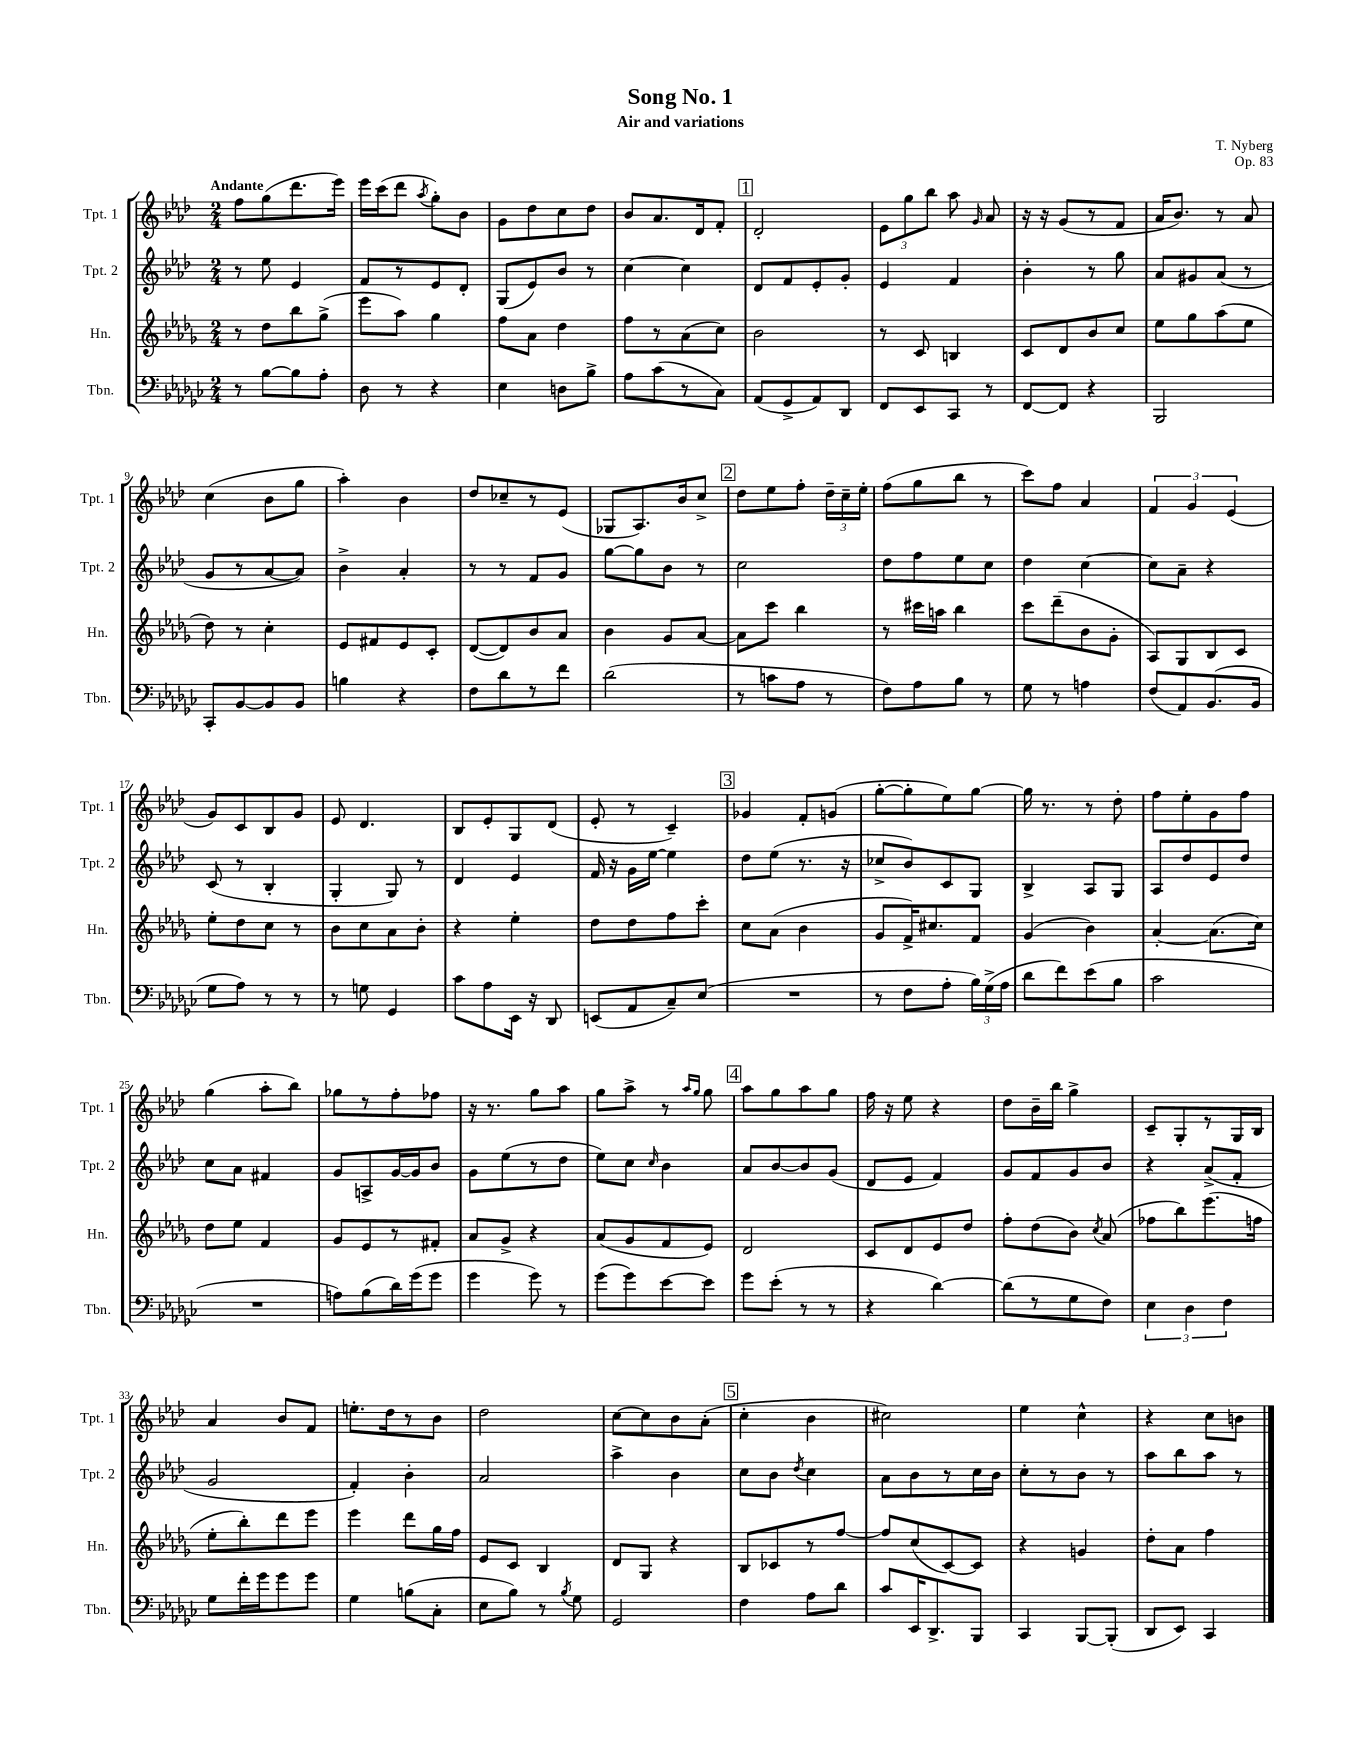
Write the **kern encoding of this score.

**kern	**kern	**kern	**kern
*staff4	*staff3	*staff2	*staff1
*clefF4	*clefG2	*clefG2	*clefG2
*k[b-e-a-d-g-c-]	*k[b-e-a-d-g-]	*k[b-e-a-d-]	*k[b-e-a-d-]
*M2/4	*M2/4	*M2/4	*M2/4
8r	8r	8r	8ff
[8B-	8dd-	8ee-	(8gg
8B-]	8bb-	4e-	8.ddd-
8A-'	(8gg-^	.	.
.	.	.	16eee-)
=	=	=	=
8D-	8eee-	8f	16eee-
.	.	.	(16ccc
8r	8aa-)	8r	8ddd-
.	.	.	8qaa-
4r	4gg-	8e-	8gg')
.	.	8d-'	8b-
=	=	=	=
4E-	8ff	(8G	8g
.	8a-	8e-)	8dd-
8D	4dd-	8b-	8cc
8B-^	.	8r	8dd-
=	=	=	=
8A-	8ff	[4cc	8b-
(8c-	8r	.	8.a-
8r	(8a-	4cc]	.
.	.	.	16d-
8C-)	8cc)	.	8f'
=	=	=	=
(8AA-	2b-	8d-	2d-'
8GG-^	.	8f	.
8AA-)	.	8e-'	.
8DD-	.	8g'	.
=	=	=	=
8FF	8r	4e-	12e-
.	.	.	12gg
8EE-	8c	.	.
.	.	.	12bb-
8CC-	4B	4f	8aa-
.	.	.	16qqg
8r	.	.	8a-
=	=	=	=
[8FF	8c	4b-'	16r
.	.	.	16r
8FF]	8d-	.	(8g
4r	8b-	8r	8r
.	8cc	8gg	8f
=	=	=	=
2BBB-	8ee-	8a-	16a-
.	.	.	8.b-)
.	8gg-	8g#	.
.	(8aa-	(8a-	8r
.	8ee-	8r	8a-
=	=	=	=
8CC-'	8dd-)	8g	(4cc
[8BB-	8r	8r	.
8BB-]	4cc'	[8a-	8b-
8BB-	.	8a-])	8gg
=	=	=	=
4B	8e-	4b-^	4aa-')
.	8f#	.	.
4r	8e-	4a-'	4b-
.	8c'	.	.
=	=	=	=
8F	([8d-	8r	8dd-
8d-	8d-])	8r	8cc-~
8r	8b-	8f	8r
8f	8a-	8g	(8e-
=	=	=	=
(2d-	4b-	[8gg	8G-
.	.	8gg]	8.A-)
.	8g-	8b-	.
.	.	.	16b-
.	[8a-	8r	8cc^
=	=	=	=
8r	8a-]	2cc	8dd-
8c	8ccc	.	8ee-
8A-	4bb-	.	8ff'
8r	.	.	24dd-~
.	.	.	24cc~
.	.	.	24ee-'
=	=	=	=
8F)	8r	8dd-	(8ff
8A-	16ccc#	8ff	8gg
.	16aa	.	.
8B-	4bb-	8ee-	8bb-
8r	.	8cc	8r
=	=	=	=
8G-	8ccc	4dd-	8ccc)
8r	(8ddd-~	.	8ff
4A	8b-	[4cc	4a-
.	8g-'	.	.
=	=	=	=
(8F	8A-)	8cc]	6f
8AA-)	8G-	8a-~	.
.	.	.	6g
(8.BB-	8B-	4r	.
.	.	.	(6e-
.	8c	.	.
16BB-	.	.	.
=	=	=	=
8G-	8ee-'	(8c	8g)
8A-)	8dd-	8r	8c
8r	8cc	4B-'	8B-
8r	8r	.	8g
=	=	=	=
8r	8b-	4G'	8e-
8G	8cc	.	4.d-
4GG-	8a-	8G)	.
.	8b-'	8r	.
=	=	=	=
8c-	4r	4d-	8B-
8A-	.	.	8e-'
16EE-	4ee-'	4e-	8G
16r	.	.	.
8DD-	.	.	(8d-
=	=	=	=
(8EE	8dd-	16f	8e-'
.	.	16r	.
8AA-	8dd-	16g	8r
.	.	[16ee-	.
8C-~)	8ff	4ee-]	4c~)
(8E-	8ccc'	.	.
=	=	=	=
2r	8cc	8dd-	4g-
.	(8a-	(8ee-	.
.	4b-	8.r	8f'
.	.	.	(8g
.	.	16r	.
=	=	=	=
8r	8g-	8cc-^	[8gg'
8F	16f^)	8b-)	8gg']
.	8.cc#	.	.
8A-'	.	8c	8ee-)
24B-)	8f	8G	[8gg
(24G-^	.	.	.
24A-	.	.	.
=	=	=	=
8d-	(4g-	4B-^	16gg]
.	.	.	8.r
8f)	.	.	.
(8e-	4b-)	8A-	8r
8B-	.	8G	8dd-'
=	=	=	=
2c-	[4a-'	8A-	8ff
.	.	8dd-	8ee-'
.	(8.a-]	8e-	8g
.	.	8dd-	8ff
.	16cc)	.	.
=	=	=	=
2r	8dd-	8cc	(4gg
.	8ee-	8a-	.
.	4f	4f#	8aa-'
.	.	.	8bb-)
=	=	=	=
8A)	8g-	8g	8gg-
(8B-	8e-	8A^	8r
16d-)	8r	[16g	8ff'
(16g-	.	16g]	.
8g-	8f#'	8b-	8ff-
=	=	=	=
4g-	8a-	8g	16r
.	.	.	8.r
.	8g-^	(8ee-	.
8g-)	4r	8r	8gg
8r	.	8dd-	8aa-
=	=	=	=
(8g-	(8a-	8ee-)	8gg
8g-)	8g-	8cc	8aa-^
.	.	16qqcc	.
[8e-	8f	4b-	8r
.	.	.	16qqaa-
.	.	.	16qqgg
8e-]	8e-)	.	8gg
=	=	=	=
8g-	2d-	8a-	8aa-
(8e-'	.	[8b-	8gg
8r	.	8b-]	8aa-
8r	.	(8g	8gg
=	=	=	=
4r	8c	8d-	16ff
.	.	.	16r
.	8d-	8e-	8ee-
[4d-)	8e-	4f)	4r
.	8dd-	.	.
=	=	=	=
(8d-]	8ff'	8g	8dd-
8r	(8dd-	8f	16b-~
.	.	.	16bb-
8G-	8b-)	8g	4gg^
.	8qcc	.	.
8F)	(8a-	8b-	.
=	=	=	=
6E-	8ff-	4r	8c~
.	8bb-)	.	8G'
6D-	.	.	.
.	(8.eee-	(8a-^	8r
6F	.	.	.
.	.	8f'	16G
.	16ff	.	16B-
=	=	=	=
8G-	8ee-'	2g	4a-
16f'	8bb-')	.	.
16g-	.	.	.
8g-	8ddd-	.	8b-
8g-	8eee-	.	8f
=	=	=	=
4G-	4eee-	4f')	8.ee'
.	.	.	16dd-
(8B	8ddd-	4b-'	8r
8C-'	16gg-	.	8b-
.	16ff	.	.
=	=	=	=
8E-	8e-	2a-	2dd-
8B-)	8c	.	.
8r	4B-	.	.
8qB-	.	.	.
8G-	.	.	.
=	=	=	=
2GG-	8d-	4aa-^	[8cc
.	8G-	.	8cc]
.	4r	4b-	8b-
.	.	.	(8a-'
=	=	=	=
4F	8B-	8cc	4cc'
.	8c-	8b-	.
.	.	8qdd-	.
8A-	8r	4cc	4b-
8d-	[8ff	.	.
=	=	=	=
8c-	8ff]	8a-	2cc#)
16EE-	(8cc	8b-	.
8.DD-^	.	.	.
.	[8c)	8r	.
8BBB-	8c]	16cc	.
.	.	16b-	.
=	=	=	=
4CC-	4r	8cc'	4ee-
.	.	8r	.
[8BBB-	4g	8b-	4cc^^
(8BBB-']	.	8r	.
=	=	=	=
8DD-	8dd-'	8aa-	4r
8EE-)	8a-	8bb-	.
4CC-	4ff	8aa-	8cc
.	.	8r	8b
==	==	==	==
*-	*-	*-	*-
